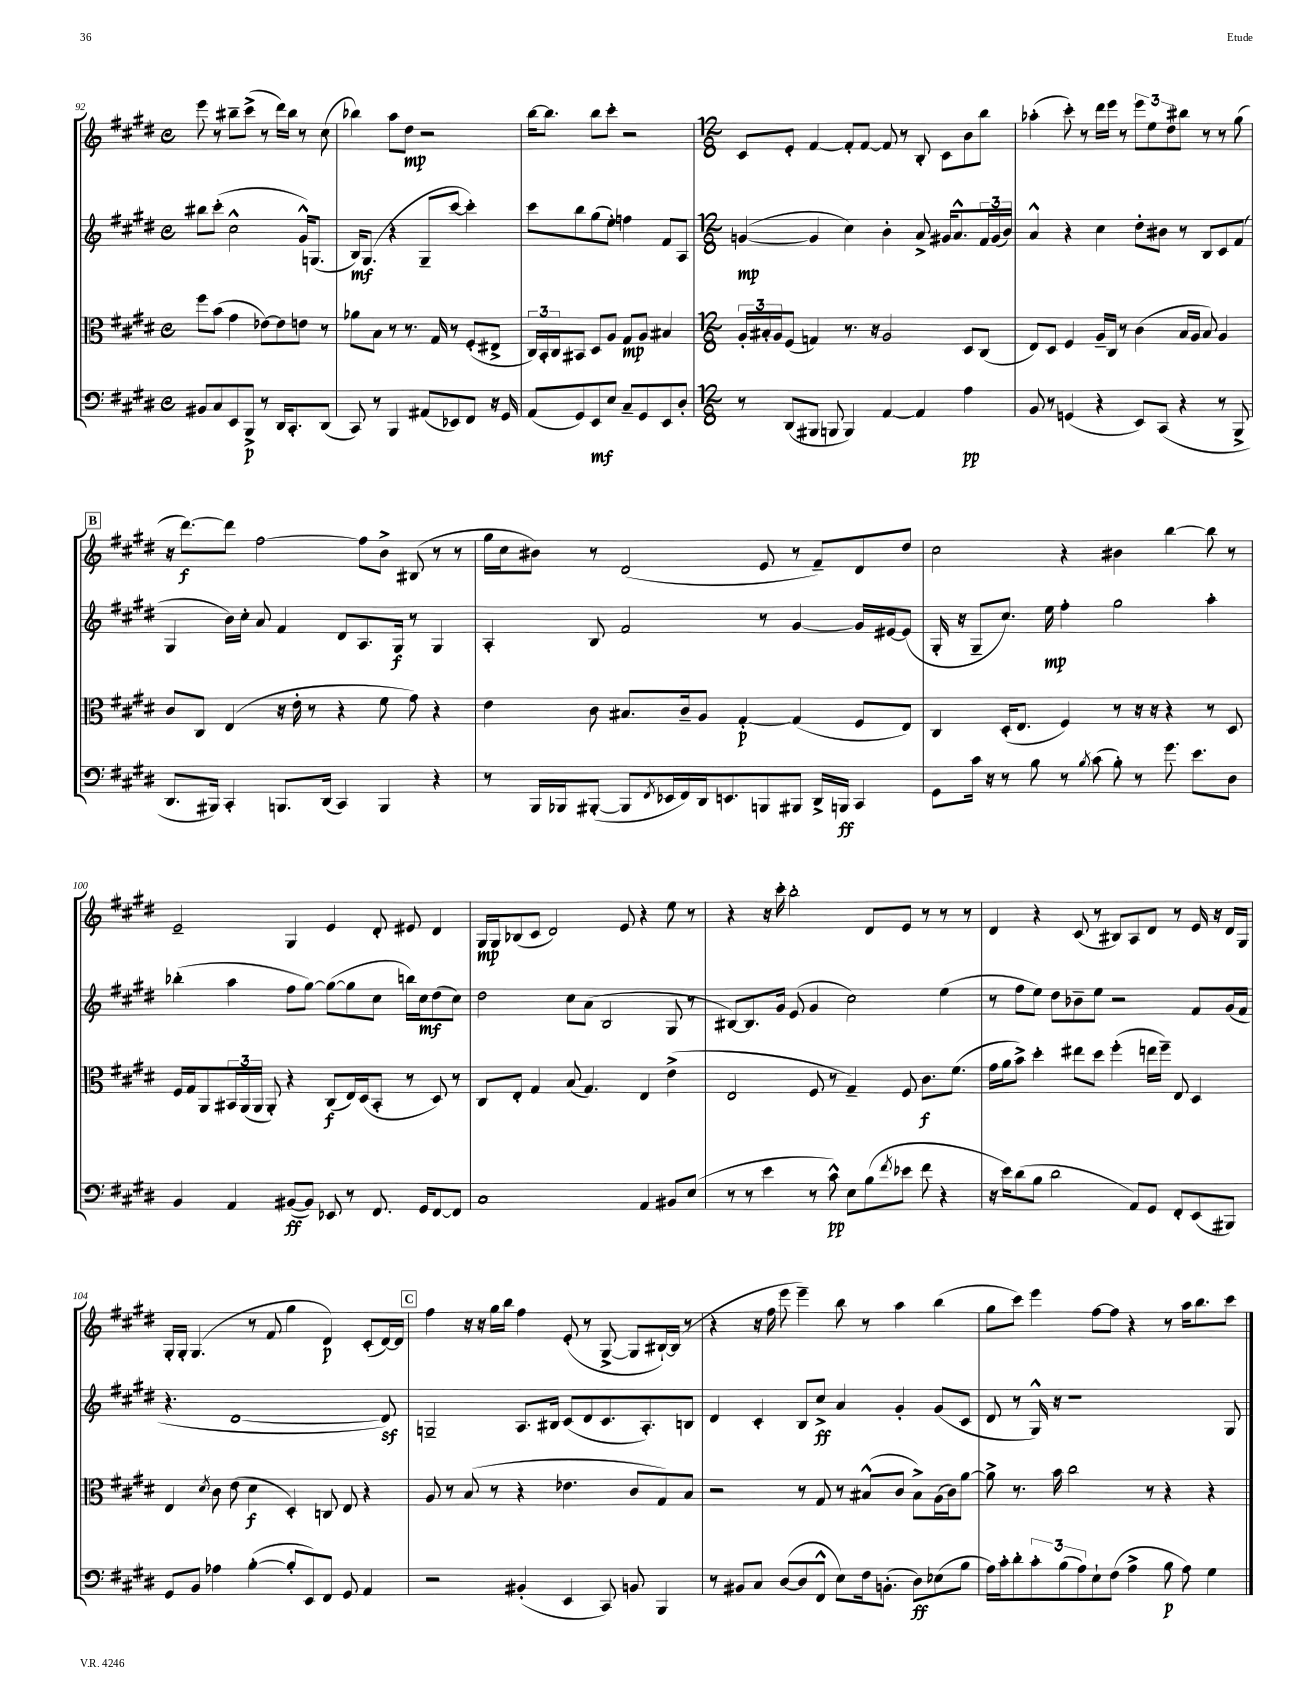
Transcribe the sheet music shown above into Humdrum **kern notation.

**kern	**dynam	**kern	**dynam	**kern	**dynam	**kern	**dynam
*part4	*part4	*part3	*part3	*part2	*part2	*part1	*part1
*staff4	*staff4	*staff3	*staff3	*staff2	*staff2	*staff1	*staff1
*clefF4	*	*clefC3	*	*clefG2	*	*clefG2	*
*k[f#c#g#d#]	*	*k[f#c#g#d#]	*	*k[f#c#g#d#]	*	*k[f#c#g#d#]	*
*M4/4	*	*M4/4	*	*M4/4	*	*M4/4	*
*met(c)	*	*met(c)	*	*met(c)	*	*met(c)	*
=92	=92	=92	=92	=92	=92	=92	=92
8BB#X/L	.	8ff#\L	.	8bb#X\L	.	8eee\	.
8C#/	.	(8b\J	.	(8ccc#'\J	.	8r	.
8EE/	.	4g#\	.	2cc#^^\	.	8bb#X~\L	.
8BBB^/J	p	.	.	.	.	(8ccc#^\J	.
8r	.	[8e-X\L)	.	.	.	8r	.
16DD#/KL	.	8e-\]	.	.	.	16ddd#\LL)	.
8.CC#'/	.	.	.	.	.	16bb#\JJ	.
.	.	8en\J	.	16g#^^/KL)	.	8r	.
.	.	.	.	(8.Gn/J	.	.	.
(8DD#/J	.	8r	.	.	.	(8cc#\	.
=93	=93	=93	=93	=93	=93	=93	=93
8CC#/)	.	8a-X\L	.	16B/KL)	mf	4bb-X\)	.
.	.	.	.	(8.G#/J	.	.	.
8r	.	8B\J	.	.	.	.	.
4BBB/	.	8r	.	4r	.	8aa\L	.
.	.	8.r	.	.	.	8dd#\J	mp
(8AA#X/L	.	.	.	8G#~/L	.	2r	.
.	.	16G#/	.	.	.	.	.
8EE-X/)	.	8r	.	[8ccc#/J	.	.	.
8FF#/J	.	(8F#'/L	.	4ccc#'\])	.	.	.
16r	.	8E#X^/J	.	.	.	.	.
16GG#/	.	.	.	.	.	.	.
=94	=94	=94	=94	=94	=94	=94	=94
(8AA/L	.	24C#/LL)	.	8ccc#\L	.	[16bb\KL	.
.	.	24BB'/	.	.	.	.	.
.	.	.	.	.	.	8.bb\J]	.
.	.	24C#/J	.	.	.	.	.
8GG#/)	.	8BB#X/J	.	8bb\	.	.	.
8EE/	mf	8D#/L	.	(8gg#\	.	8bb\L	.
8E/J	.	8A/J	.	8ee'\J)	.	8ccc#'\J	.
8C#~/L	.	8G#/L	mp	4ffn\	.	2r	.
8GG#/	.	8A/J	.	.	.	.	.
8EE/	.	4B#X/	.	8f#/L	.	.	.
8D#'/J	.	.	.	8A/J	.	.	.
=95	=95	=95	=95	=95	=95	=95	=95
*M12/8	*	*M12/8	*	*M12/8	*	*M12/8	*
8r	.	24A'/LL	.	([4gn/	mp	8c#/L	.
.	.	24B#X'/	.	.	.	.	.
.	.	24A/J	.	.	.	.	.
(8DD#/L	.	(8F#/J	.	.	.	8e'/J	.
8BBB#X/J	.	4Gn/)	.	4g/]	.	[4f#/	.
8BBBn/	.	.	.	.	.	.	.
4BBB/)	.	8.r	.	4cc#\)	.	8f#'/L]	.
.	.	.	.	.	.	[8f#/J	.
.	.	16r	.	.	.	.	.
[4AA/	.	2A/	.	4b'\	.	8f#/]	.
.	.	.	.	.	.	8r	.
4AA/]	.	.	.	8a^/	.	8B'/	.
.	.	.	.	16g#X/KL	.	8c#\L	.
.	.	.	.	8.a^^/	.	.	.
4A\	pp	8D#/L	.	.	.	8b\	.
.	.	(8C#/J	.	24f#/L	.	8bb\J	.
.	.	.	.	(24g#/	.	.	.
.	.	.	.	24b/JJ)	.	.	.
=96	=96	=96	=96	=96	=96	=96	=96
8BB/	.	8E/L)	.	4a^^/	.	(4aa-X'\	.
8r	.	8D#/J	.	.	.	.	.
(4GGn/	.	4F#/	.	4r	.	8ccc#'\)	.
.	.	.	.	.	.	8r	.
4r	.	16A~/LL	.	4cc#\	.	16ddd#\LL	.
.	.	16C#/JJ	.	.	.	16eee\JJ	.
.	.	8r	.	.	.	8r	.
8EE/L)	.	(4c#\	.	8dd#'\L	.	12eee\L	.
.	.	.	.	.	.	12ee\	.
(8CC#/J	.	.	.	8b#X\J	.	.	.
.	.	.	.	.	.	12dd#\	.
4r	.	16B/LL	.	8r	.	8bb#X\J	.
.	.	16A/JJ	.	.	.	.	.
.	.	8B/)	.	8B/L	.	8r	.
8r	.	4A/	.	8c#/	.	8r	.
8BBB^/	.	.	.	(8f#/J	.	(8gg#\	.
!!LO:LB:g=z
!!LO:REH:place=s1:t=B
=97	=97	=97	=97	=97	=97	=97	=97
8.DD#/L	.	8c#/L	.	4G#/	.	16r	.
.	.	.	.	.	.	[8.ddd#\L)	f
.	.	8C#/J	.	.	.	.	.
16BBB#X/Jk)	.	.	.	.	.	.	.
4CC#'/	.	(4E/	.	16b\LL)	.	8ddd#\J]	.
.	.	.	.	16cc#'\JJ	.	.	.
.	.	.	.	8a/	.	[2ff#\	.
8.BBBn/L	.	16r	.	4f#/	.	.	.
.	.	16e'\	.	.	.	.	.
.	.	8r	.	.	.	.	.
(16DD#/Jk	.	.	.	.	.	.	.
4CC#/)	.	4r	.	8d#/L	.	.	.
.	.	.	.	8.A/	.	8ff#\L]	.
4BBB/	.	8f#\	.	.	.	8b^\J	.
.	.	.	.	16G#/Jk	f	.	.
.	.	8g#\)	.	8r	.	(8B#X/	.
4r	.	4r	.	4G#/	.	8r	.
.	.	.	.	.	.	8r	.
=98	=98	=98	=98	=98	=98	=98	=98
8r	.	4e\	.	4A'/	.	16gg#\LL	.
.	.	.	.	.	.	16cc#\J	.
16BBB/LL	.	.	.	.	.	8b#X\J)	.
16BBB-X/J	.	.	.	.	.	.	.
([8BBB#X'/J	.	8c#\	.	8B/	.	8r	.
8BBB#/L]	.	8.B#X/L	.	2f#/	.	(2d#/	.
8qFF#/	.	.	.	.	.	.	.
16EE-X/L	.	.	.	.	.	.	.
16FF#/)	.	16c#~/k	.	.	.	.	.
16DD#/J	.	8A/J	.	.	.	.	.
8.EEn/	.	.	.	.	.	.	.
.	.	[4G#'/	p	.	.	.	.
8BBBn/	.	.	.	8r	.	8e/	.
8BBB#X/J	.	(4G#/]	.	[4g#/	.	8r	.
16DD#^/LL	.	.	.	.	.	8f#~/L)	.
16BBBn/JJ	ff	.	.	.	.	.	.
4CC#/	.	8F#/L	.	16g#/LL]	.	8d#/	.
.	.	.	.	[16e#X/J	.	.	.
.	.	8E/J)	.	(8e#/J]	.	8dd#/J	.
=99	=99	=99	=99	=99	=99	=99	=99
8GG#\L	.	4C#/	.	16G#'/	.	2cc#\	.
.	.	.	.	16r	.	.	.
16c#\Jk	.	.	.	8G#~/L	.	.	.
16r	.	.	.	.	.	.	.
8r	.	(16D#'/KL	.	8.cc#/J)	.	.	.
.	.	8.E/J	.	.	.	.	.
8B\	.	.	.	.	.	.	.
.	.	.	.	16ee\	mp	.	.
8r	.	4F#/)	.	4ff#'\	.	4r	.
8qB/	.	.	.	.	.	.	.
(8c#\	.	.	.	.	.	.	.
8B'\)	.	8r	.	2gg#\	.	4b#X\	.
8r	.	16r	.	.	.	.	.
.	.	16r	.	.	.	.	.
8.g#\	.	4r	.	.	.	[4bb\	.
8.e\L	.	.	.	.	.	.	.
.	.	8r	.	4aa'\	.	8bb\]	.
8D#\J	.	8D#/	.	.	.	8r	.
!!LO:LB:g=z
=100	=100	=100	=100	=100	=100	=100	=100
4BB/	.	16F#/LL	.	(4bb-X'\	.	2e~/	.
.	.	16G#/J	.	.	.	.	.
.	.	8AA/	.	.	.	.	.
4AA/	.	24BB#X/L	.	4aa\	.	.	.
.	.	(24AA/	.	.	.	.	.
.	.	24AA/JJ	.	.	.	.	.
.	.	8AA'/)	.	.	.	.	.
([8BB#X/L	ff	4r	.	8ff#\L	.	4G#/	.
8BB#/J])	.	.	.	[8gg#\J)	.	.	.
8EE-X/	.	(8C#/L	f	(8gg#\L_	.	4e/	.
8r	.	16E/L)	.	8gg#\]	.	.	.
.	.	(16D#/J	.	.	.	.	.
8.FF#/	.	8BB#'/J	.	8cc#\J	.	8d#'/	.
.	.	8r	.	16bbn\LL)	.	8e#X/	.
16GG#/KL	.	.	.	16cc#\J	mf	.	.
[8FF#/	.	8D#/)	.	(8dd#\	.	4d#/	.
8FF#/J]	.	8r	.	8cc#\J)	.	.	.
=101	=101	=101	=101	=101	=101	=101	=101
1C#	.	8C#/L	.	2dd#\	.	16G#/LL	mp
.	.	.	.	.	.	16G#/J	.
.	.	8E'/J	.	.	.	(8B-X/	.
.	.	4G#/	.	.	.	8c#/J	.
.	.	.	.	.	.	2d#/)	.
.	.	(8B/	.	8cc#\L	.	.	.
.	.	4.G#/)	.	(8a\J	.	.	.
.	.	.	.	2B/	.	.	.
.	.	.	.	.	.	8e/	.
4AA/	.	4E/	.	.	.	4r	.
8BB#X/L	.	(4e^\	.	8G#/	.	8ee\	.
(8E/J	.	.	.	8r	.	8r	.
=102	=102	=102	=102	=102	=102	=102	=102
8r	.	2E/	.	[8B#X/L)	.	4r	.
8r	.	.	.	8.B#/]	.	.	.
4e\	.	.	.	.	.	16r	.
.	.	.	.	16g#/Jk	.	16ccc#'\	.
.	.	.	.	(8e/	.	2bb'\	.
8r	.	8F#/	.	4g#/	.	.	.
8c#^^\)	pp	8r	.	.	.	.	.
8E\L	.	4G#~/)	.	2cc#\)	.	.	.
(8B\	.	.	.	.	.	8d#/L	.
8qf#/	.	.	.	.	.	.	.
8e-X\J	.	8F#/	.	.	.	8e/J	.
8f#\	.	8.c#\L	f	.	.	8r	.
4r	.	.	.	(4ee\	.	8r	.
.	.	(8.f#\J	.	.	.	.	.
.	.	.	.	.	.	8r	.
=103	=103	=103	=103	=103	=103	=103	=103
16r	.	16g#\LL	.	8r	.	4d#/	.
16e\KL)	.	16a\J	.	.	.	.	.
(8d#\	.	8b^\J)	.	8ff#\L	.	.	.
8B\J	.	4dd#'\	.	8ee\J)	.	4r	.
2d#\	.	.	.	8dd#\L	.	.	.
.	.	8ee#X\L	.	8b-X~\	.	(8c#/	.
.	.	8dd#\J	.	8ee\J	.	8r	.
.	.	(4ff#'\	.	2r	.	8B#X/L)	.
8AA/L)	.	.	.	.	.	8A/	.
8GG#/J	.	16een\LL	.	.	.	8d#/J	.
.	.	16ff#~\JJ)	.	.	.	.	.
8FF#'/L	.	8E/	.	.	.	8r	.
(8EE/	.	4D#/	.	8f#/L	.	16e/	.
.	.	.	.	.	.	16r	.
8BBB#X/J)	.	.	.	(16g#/L	.	16d#/LL	.
.	.	.	.	16f#/JJ	.	16G#/JJ	.
!!LO:LB:g=z
=104	=104	=104	=104	=104	=104	=104	=104
8GG#/L	.	4E/	.	4.r	.	16G#'/LL	.
.	.	.	.	.	.	16G#'/JJ	.
8BB/J	.	.	.	.	.	(4.G#/	.
.	.	8qd#/	.	.	.	.	.
4A-X\	.	8c#\	.	.	.	.	.
.	.	(8e\	.	[1d#	.	.	.
([4B'\	.	4d#\	f	.	.	8r	.
.	.	.	.	.	.	8f#/	.
8B'/L]	.	4D#'/)	.	.	.	4gg#\	.
8EE/)	.	.	.	.	.	.	.
8FF#/J	.	8Cn/	.	.	.	4d#/)	p
8GG#/	.	8E/	.	.	.	.	.
4AA/	.	4r	.	.	.	(8c#'/L	.
.	.	.	.	8d#z/])	.	[16d#/L)	.
.	.	.	.	.	.	16d#/JJ]	.
!!LO:REH:place=s1:t=C
=105	=105	=105	=105	=105	=105	=105	=105
2r	.	8A/	.	2Gn~/	.	4ff#\	.
.	.	8r	.	.	.	.	.
.	.	(8B/	.	.	.	16r	.
.	.	.	.	.	.	16r	.
.	.	8r	.	.	.	16gg#\LL	.
.	.	.	.	.	.	16bb\JJ	.
(4BB#X'/	.	4r	.	8.A/L	.	4ff#\	.
.	.	.	.	16B#X/Jk	.	.	.
4EE/	.	4.e-X\	.	(8c#/L	.	(8e'/	.
.	.	.	.	8d#/	.	8r	.
8CC#/)	.	.	.	8.c#/	.	[8G#^/	.
8BBn/	.	8c#/L	.	.	.	8G#/L]	.
.	.	.	.	8.A'/)	.	.	.
4BBB/	.	8G#/)	.	.	.	[16B#X`/L)	.
.	.	.	.	.	.	(16B#/JJ]	.
.	.	8B/J	.	8Bn/J	.	8r	.
=106	=106	=106	=106	=106	=106	=106	=106
8r	.	2r	.	4d#/	.	4r	.
8BB#X/L	.	.	.	.	.	.	.
8C#/J	.	.	.	4c#'/	.	16r	.
.	.	.	.	.	.	16ff#\	.
([8D#/L	.	.	.	.	.	8eee\	.
8D#/]	.	8r	.	8B/L	.	4eee~\)	.
8FF#^^/J	.	8G#/	.	8cc#^/J	ff	.	.
8E\L)	.	8r	.	4a/	.	8bb\	.
16F#\k	.	(8B#X^^/L	.	.	.	8r	.
(8.BBn'\J	.	.	.	.	.	.	.
.	.	8c#/J	.	4g#'/	.	4aa\	.
8D#\L)	ff	8B#^\L)	.	.	.	.	.
(8E-X\	.	(16A\L	.	(8g#/L	.	(4bb\	.
.	.	16c#\J)	.	.	.	.	.
8B\J	.	[8a\J	.	8c#/J	.	.	.
=107	=107	=107	=107	=107	=107	=107	=107
16A\LL)	.	8a^\]	.	8d#/	.	8gg#\L	.
16c#'\J	.	.	.	.	.	.	.
8d#'\	.	8.r	.	8r	.	8ccc#\J)	.
12c#'\	.	.	.	16G#^^/)	.	4eee\	.
.	.	16b\	.	16r	.	.	.
(12B\	.	.	.	.	.	.	.
.	.	2cc#\	.	1r	.	.	.
12A\)	.	.	.	.	.	.	.
8E`\	.	.	.	.	.	[8ff#\L	.
(8F#\J	.	.	.	.	.	8ff#\J]	.
4A^\	.	.	.	.	.	4r	.
.	.	8r	.	.	.	.	.
8B\	p	4r	.	.	.	8r	.
8A\)	.	.	.	.	.	16aa\KL	.
.	.	.	.	.	.	8.bb\	.
4G#\	.	4r	.	.	.	.	.
.	.	.	.	8G#/	.	8ccc#\J	.
==	==	==	==	==	==	==	==
*-	*-	*-	*-	*-	*-	*-	*-
